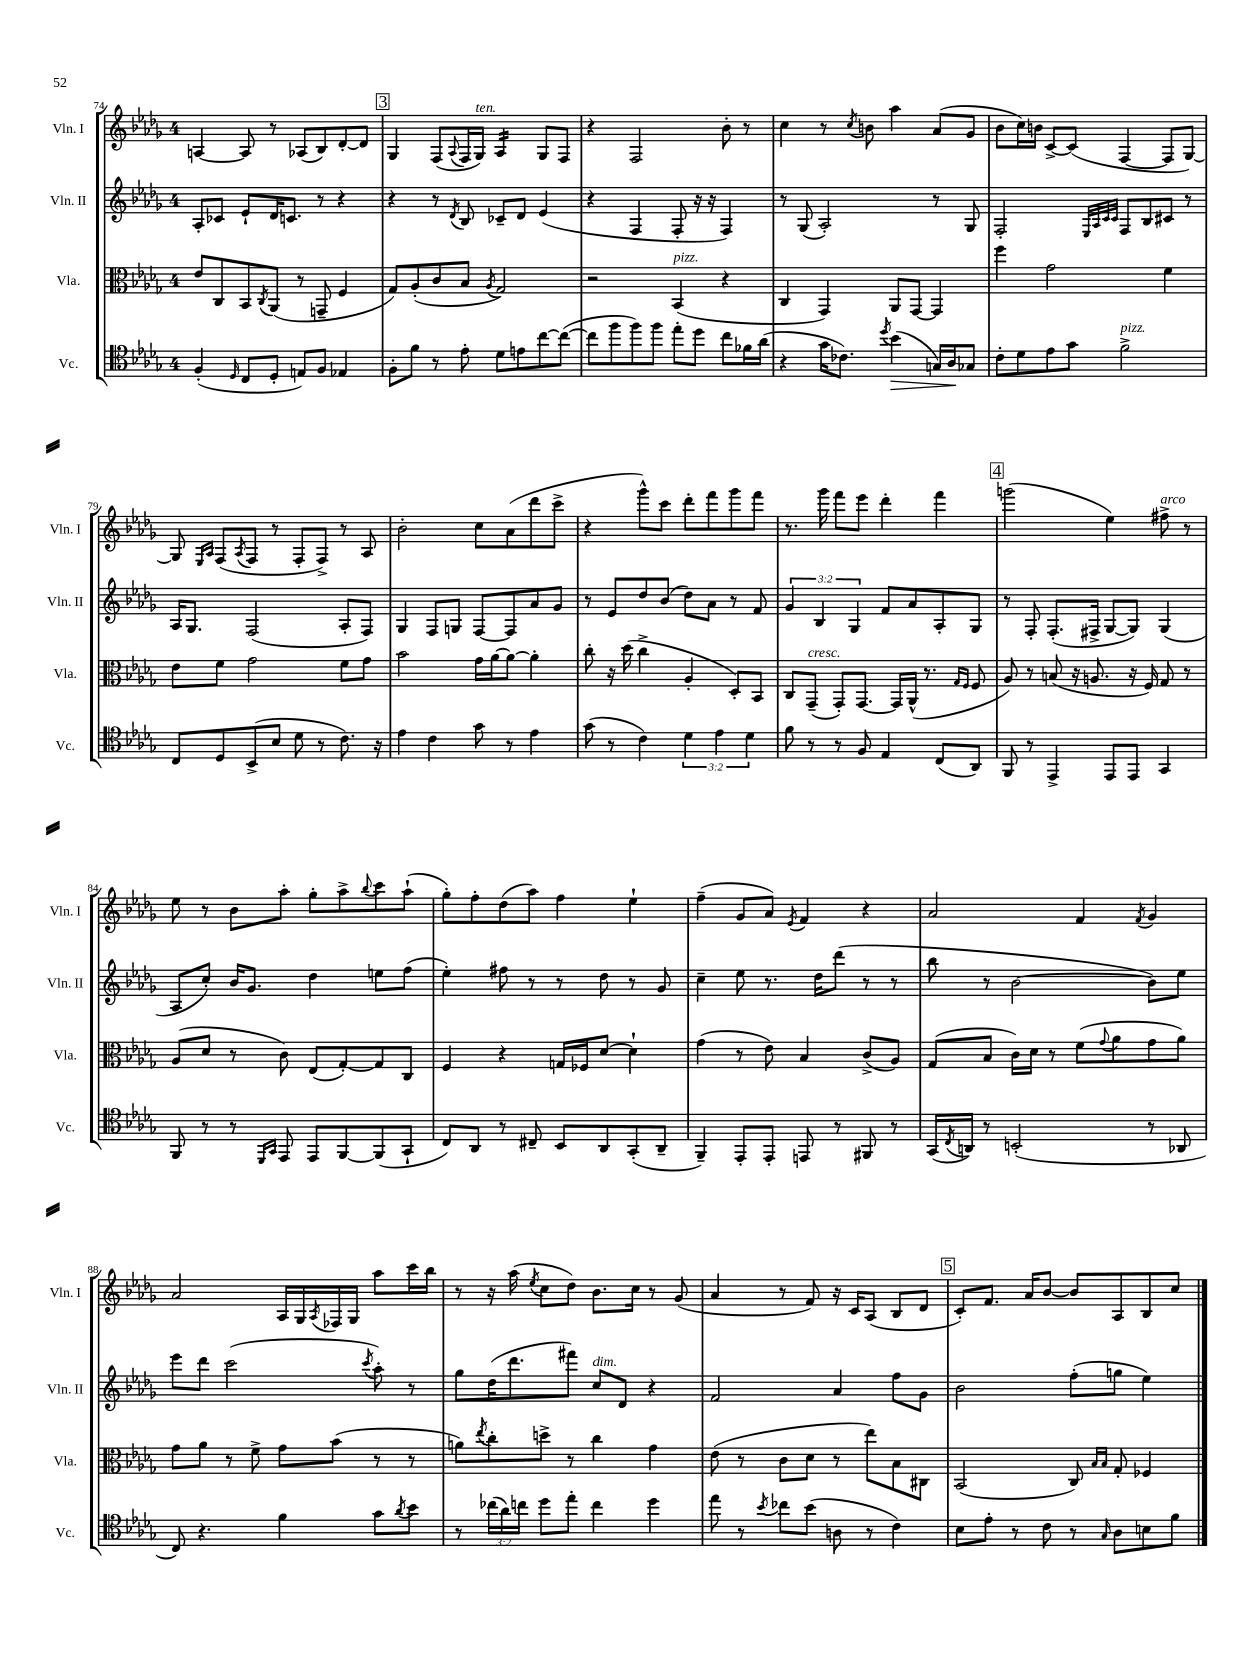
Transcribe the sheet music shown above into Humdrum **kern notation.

**kern	**kern	**kern	**kern
*staff4	*staff3	*staff2	*staff1
*clefC4	*clefC3	*clefG2	*clefG2
*k[b-e-a-d-g-]	*k[b-e-a-d-g-]	*k[b-e-a-d-g-]	*k[b-e-a-d-g-]
*M4/4	*M4/4	*M4/4	*M4/4
(4F'	8e-	8A-'	[4A
.	8C	8c-	.
16qqD-	.	.	.
8C	8BB-	8e-`	8A]
.	8qC	.	.
8D-'	(8AA-	16d-	8r
.	.	8.c	.
8E)	8r	.	(8A-
8F	8GG~	8r	8B-)
4E-	4F	4r	[8d-'
.	.	.	8d-]
=	=	=	=
8F'	8G-)	4r	4G-
8f	(8A-'	.	.
8r	8c	8r	(8F
.	.	8qd-	8qqA-
8e-'	8B-	8B-	16F
.	.	.	16G-)
.	8qA-	.	.
8d-	2G-)	8c-~	4A-
8e	.	8d-	.
[8cc	.	(4e-	8G-
(8cc_	.	.	8F
=	=	=	=
8cc]	2r	4r	4r
8ff	.	.	.
8ff)	.	4F	2F
8ff	.	.	.
8ee-'	(4BB-	8F'	.
8dd-	.	16r	.
.	.	16r	.
8cc	4r	4F)	8b-'
16f-	.	.	8r
(16a-	.	.	.
=	=	=	=
4r	4C	8r	4cc
.	.	(8G-	.
16g-	4GG-)	2A-')	8r
8.c-)	.	.	.
.	.	.	8qcc
.	.	.	8b
8qdd-	.	.	.
(4b-	8AA-	.	4aa-
.	[8GG-	.	.
16G)	4GG-]	8r	(8a-
16A-	.	.	.
8G-	.	8G-	8g-
=	=	=	=
8c'	4ff	2F'	8b-
8d-	.	.	16cc)
.	.	.	16b
8e-	2g-	.	[8c^
8g-	.	.	(8c]
.	.	32qqE-	.
.	.	32qqA-	.
.	.	32qqc	.
.	.	32qqc	.
2f^	.	8F	[4F
.	.	8B-	.
.	4f	8c#	8F]
.	.	8r	[8G-)
=	=	=	=
8C	8e-	16A-	8G-]
.	.	8.G-	.
.	.	.	16qqE-
.	.	.	16qqA-
8D-	8f	.	(8F
.	.	.	8qA-
(8BB-^	2g-	(2F	8F
8B-	.	.	8r
8d-	.	.	8F'
8r	.	.	8F^)
8.c)	8f	8A-'	8r
.	8g-	8F)	8A-
16r	.	.	.
=	=	=	=
4e-	2b-	4G-	2b-'
4c	.	8F	.
.	.	8G	.
8g-	16g-	[8F	8cc
.	[16a-	.	.
8r	8a-_	8F]	(8a-
4e-	4a-']	8a-	8ddd-
.	.	8g-	8ccc^
=	=	=	=
(8g-	8cc'	8r	4r
8r	16r	8e-	.
.	(16dd-	.	.
4c)	4cc^	8dd-	8ggg-^^)
.	.	(8b-	8ccc
6d-	4A-'	8dd-)	8ddd-'
.	.	8a-	8fff
6e-	.	.	.
.	8D-')	8r	8ggg-
6d-	.	.	.
.	8BB-	8f	8fff
=	=	=	=
8f	8C	6g-	8.r
8r	(8GG-~	.	.
.	.	6B-	.
.	.	.	16ggg-
8r	8GG-')	.	8fff
.	.	6G-	.
8F	[8.GG-	.	8eee-
4E-	.	8f	4ddd-'
.	16GG-]	.	.
.	(16AA-^^	8a-	.
.	8.r	.	.
(8C	.	8A-'	4fff
.	16qqG-	.	.
.	16qqF	.	.
8AA-)	8F	8G-	.
=	=	=	=
8FF	8A-)	8r	(2ggg
8r	8r	8F'	.
4EE-^	(8B	(8.F'	.
.	16r	.	.
.	8.A	16F#^	.
8EE-	.	[8G-	4ee-)
8EE-	16r	8G-])	.
.	16F)	.	.
4GG-	8G-	(4G-	8ff#^
.	8r	.	8r
=	=	=	=
8FF	(8A-	8A-	8ee-
8r	8d-	8cc')	8r
8r	8r	16b-	8b-
.	.	8.g-	.
16qqDD-	.	.	.
16qqGG-	.	.	.
8EE-	8c)	.	8aa-'
8EE-	(8E-	4dd-	8gg-'
[8FF	[8G-')	.	8aa-^
.	.	.	8qqbb-
(8FF]	8G-]	8ee	8ccc
8GG-`	8C	(8ff	(8aa-`
=	=	=	=
8C)	4F	4ee-')	8gg-')
8AA-	.	.	8ff'
8r	4r	8ff#	(8dd-
8C#~	.	8r	8aa-)
8BB-	16G	8r	4ff
.	16F-	.	.
8AA-	[8d-	8dd-	.
(8GG-'	4d-`]	8r	4ee-`
8AA-~	.	8g-	.
=	=	=	=
4FF~)	(4g-	4cc~	(4ff~
8EE-'	8r	8ee-	8g-
8EE-'	8e-)	8.r	8a-)
.	.	.	8qe-
8EE	4B-	.	4f
.	.	16dd-	.
8r	.	(8ddd-	.
8FF#	(8c^	8r	4r
8r	8A-)	8r	.
=	=	=	=
(16GG-	(8G-	8bb-	2a-
8qC	.	.	.
16AA)	.	.	.
8r	8B-	8r	.
(2BB'	16c)	[2b-	.
.	16d-	.	.
.	8r	.	.
.	(8f	.	4f
.	8qqg-	.	.
.	8a-	.	.
.	.	.	8qf
8r	8g-	8b-])	4g-
8AA-	8a-)	8ee-	.
=	=	=	=
8C)	8g-	8eee-	2a-
4.r	8a-	8ddd-	.
.	8r	(2ccc	.
.	8f^	.	.
4f	8g-	.	16A-
.	.	.	16G-
.	.	.	8qA-
.	(8b-	.	16F-
.	.	.	16G-
.	.	8qccc	.
8g-	8r	8aa-')	8aa-
8qa-	.	.	.
8b-	8r	8r	16ccc
.	.	.	16bb-
=	=	=	=
8r	8a)	8gg-	8r
.	8qee-	.	.
(24cc-	8cc'	(16dd-	16r
24a-)	.	.	.
.	.	8.ddd-	(16aa-
24cc	.	.	.
.	.	.	8qee-
8dd-	8dd^	.	8cc
8ee-'	8r	8fff#)	8dd-)
4cc	4cc	8cc	8.b-
.	.	8d-	.
.	.	.	16cc
4dd-	4g-	4r	8r
.	.	.	(8g-
=	=	=	=
8ee-	(8e-	2f	4a-
8r	8r	.	.
8qb-	.	.	.
8cc-	8c	.	8r
(8b-	8d-	.	8f)
8A	8r	4a-	16r
.	.	.	16c
8r	8ee-)	.	(8A-
4c)	8B-	8ff	8B-
.	8C#	8g-	8d-
=	=	=	=
8B-	(2BB-	2b-	8c')
8e-'	.	.	8.f
8r	.	.	.
.	.	.	16a-
8c	.	.	[8b-
8r	8C)	(8ff'	8b-]
.	16qqB-	.	.
16qqG-	16qqB-	.	.
8A-	8G-'	8gg	8A-
8B	4F-	4ee-)	8B-
8f	.	.	8cc
==	==	==	==
*-	*-	*-	*-
